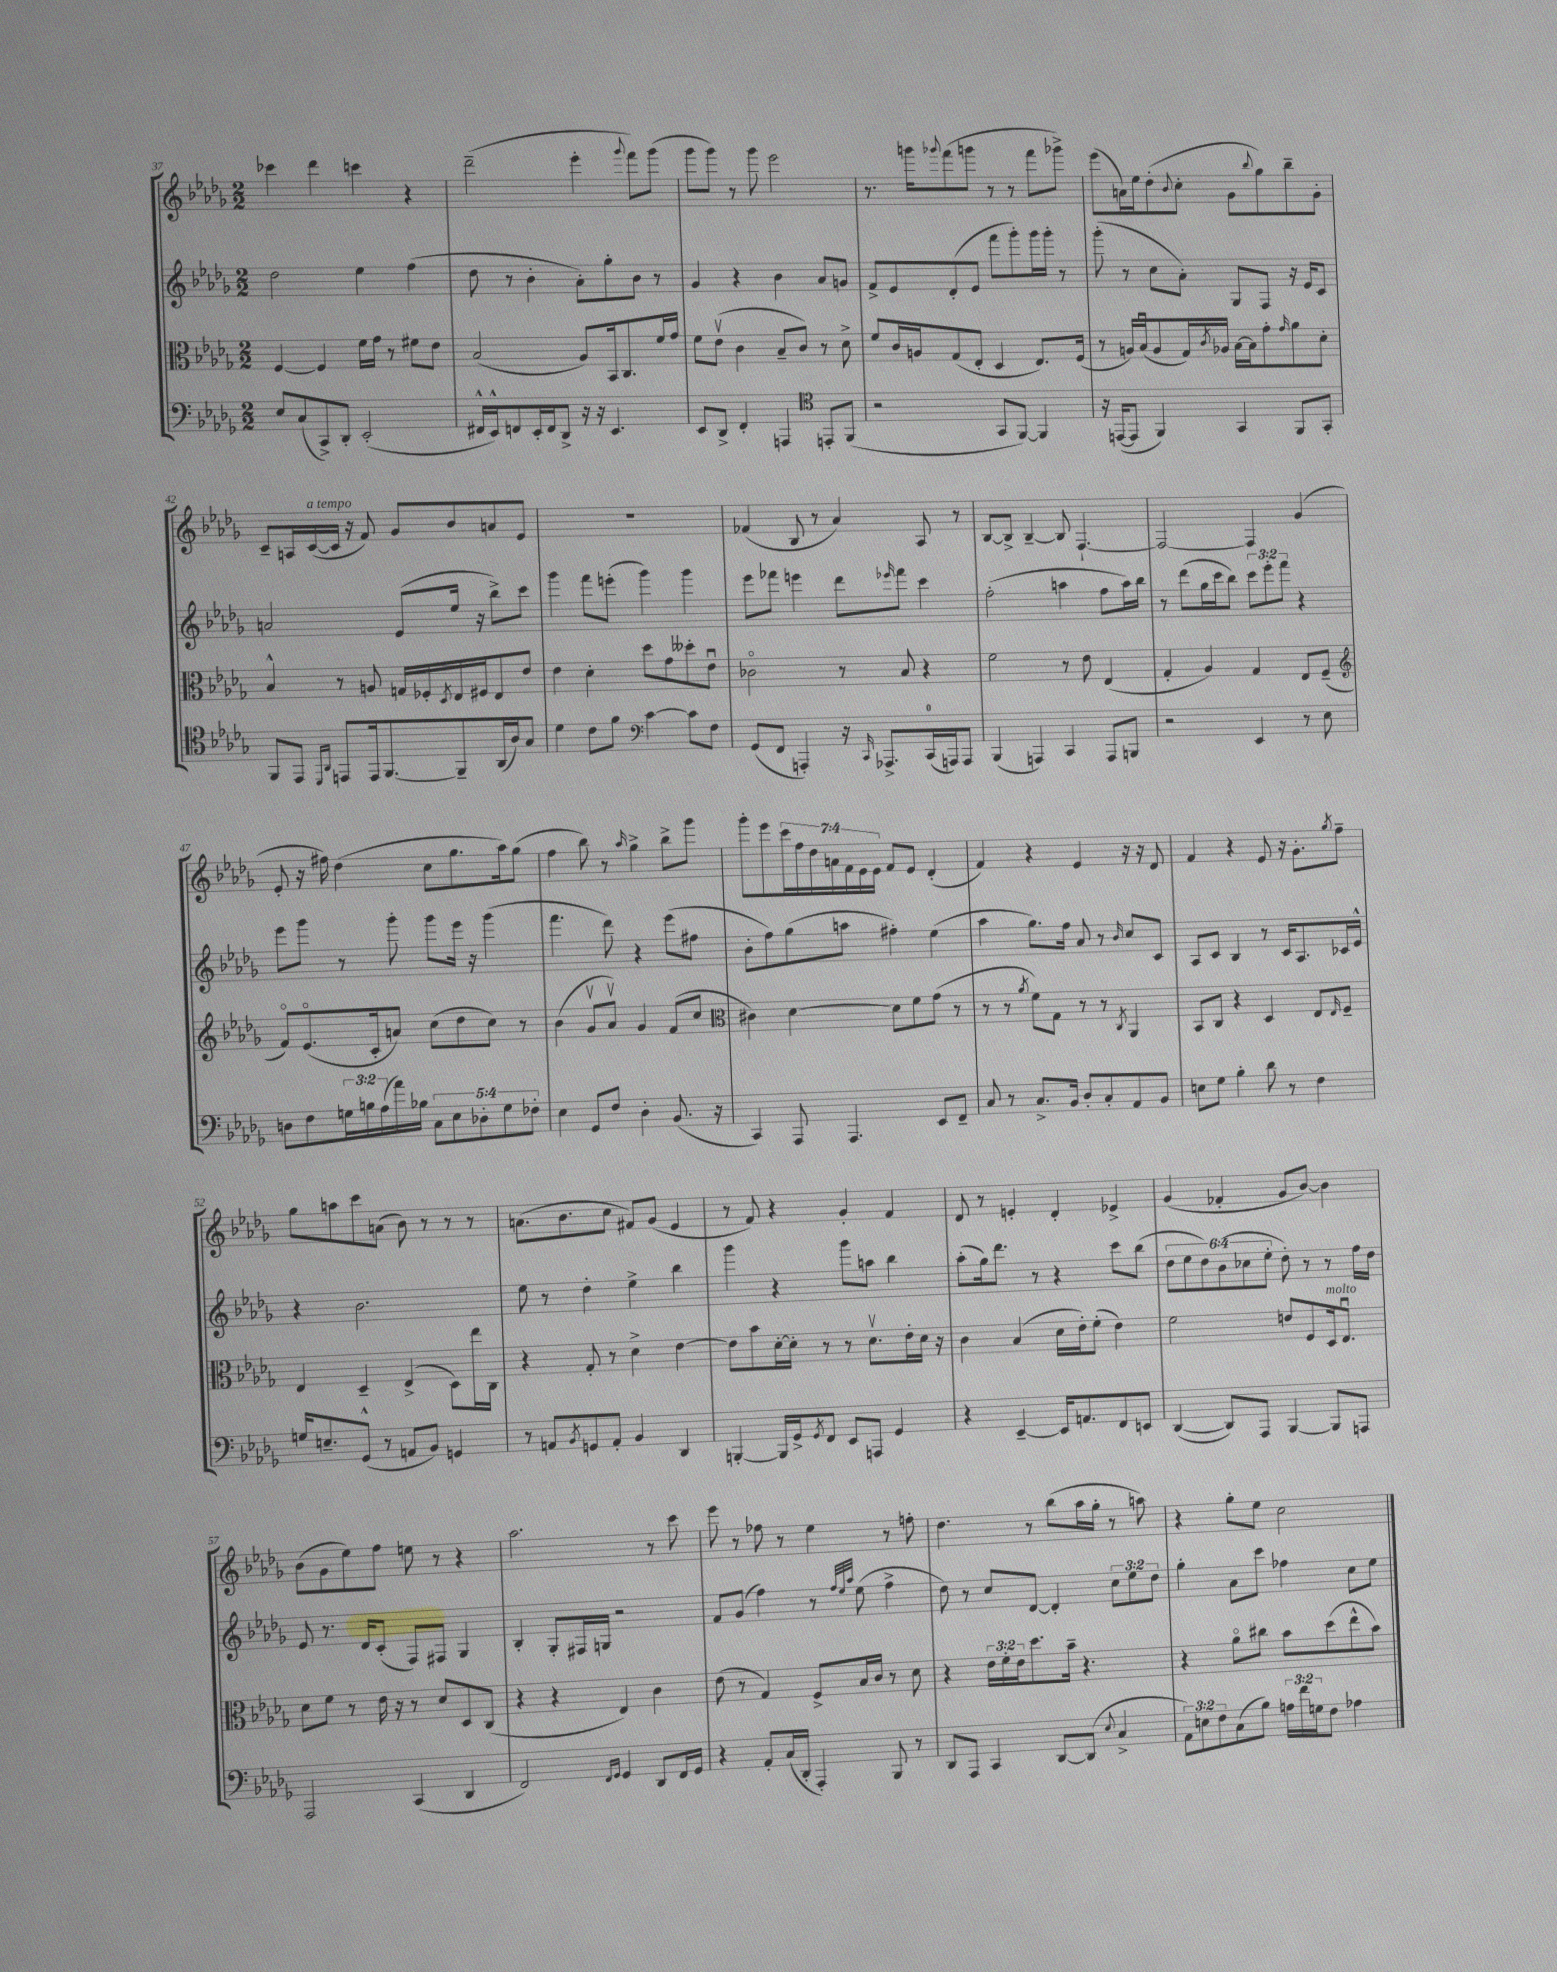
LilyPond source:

<<
\new StaffGroup <<
\new Staff = "s0" {
    \clef treble \key des \major \numericTimeSignature \time 2/2 \override Staff.TupletNumber.text = #tuplet-number::calc-fraction-text
    ces'''4 des'''4 c'''4 r4 |
    des'''2--( ees'''4-. \appoggiatura { ges'''8 } f'''8) ges'''8( |
    ges'''8 ges'''8) r8 ges'''8 ees'''2 |
    r8. g'''16 \appoggiatura { ges'''8 } f'''8( g'''8 r8 r8 f'''8 ges'''8->) |
    ees'''8( a'16) ees''16 des''8-.( \appoggiatura { bes'8 } c''8-. ges'8 \appoggiatura { bes''8 } ges''8) bes''8-- ges'8-. |
    c'8-- a16 c'16~^\markup { \italic "a tempo" }( c'16 r16 f'8) ges'8 bes'8 a'8 ees'8 |
    R1 |
    fes'4( bes8 r8 aes'4) aes8 r8 |
    bes8~ bes8-> bes4~-- bes8 f4.~-! |
    f2~ f4 ges'4( |
    ees'8-. r16 fis''16) des''4( c''8 ges''8. aes''16) ges''8( |
    f''4 bes''8) r8 \grace { aes''16 } ges''4-> bes''8-> ges'''8 |
    ges'''8-. ees'''8 \tuplet 7/4 { c'''16 f''16 des''16 a'16 f'16 ees'16 ees'16 } f'8 ees'8 des'4-.( |
    f'4) r4 ees'4 r16 r16 des'8 |
    f'4 r4 ees'8 r16 ges'8.-. \acciaccatura { ges''8 } f''8-- |
    ges''8 a''8 c'''8 a'8( bes'8) r8 r8 r8 |
    a'8.( bes'8. c''8 fis'8) ges'8( ees'4 |
    r8 f'8) r4 ges'4-. f'4 |
    des'8 r8 e'4-. des'4-. ees'4-> |
    ges'4( fes'4-. ges'8 bes'8~) bes'4 |
    bes'8( ges'8 ees''8) f''8 e''8 r8 r4 |
    aes''2. r8 c'''8 |
    ees'''8 r8 fes''8 r8 ees''4 r8 f''8-. |
    des''4. r8 bes''8( aes''16 ges''16-. r8 a''8) |
    r4 ges''8-. ees''8 c''2 \bar "|." |
}
\new Staff = "s1" {
    \clef treble \key des \major \numericTimeSignature \time 2/2 \override Staff.TupletNumber.text = #tuplet-number::calc-fraction-text
    des''2 ees''4 f''4( |
    des''8 r8 bes'4-. aes'8-.) ges''8-. bes'8 r8 |
    ges'4 r4 bes'4 aes'8 g'8 |
    f'8-> ees'8 des'8-.( ees'8 f'''8 ges'''8-.) ges'''16 ges'''16-. r8 |
    ges'''8-.( r8 c''8 aes'8-.) ges8 f8 r16 ees'16 c'8 |
    a'2 ees'8( ees''16 r16 bes''8->) c'''8 |
    ges'''4 f'''8 e'''8-.( ges'''4) ges'''4 |
    ees'''8 fes'''8 e'''4 des'''8 \grace { ees'''16 } fes'''8 c'''4 |
    f''2-.( a''4 f''8 a''16) bes''16 |
    r8 des'''8( ges''16 c'''16 bes''8) \tuplet 3/2 { c'''8 ees'''8-. f'''8 } r4 |
    ees'''8 ges'''8 r8 ges'''8-. ges'''8 ees'''16 r16 ges'''4( |
    f'''4. des'''8) r4 ees'''8( fis''8 |
    bes'8-. f''8) ges''8( a''8 fis''4-.) ees''4( |
    aes''4 ges''8.) f''16 aes'8 r8 \grace { bes'16 } c''8 c'8 |
    aes8 c'8 bes4 r8 c'16 aes8. ces'16 ees'16-^ |
    r4 bes'2. |
    ees''8 r8 des''4-. ees''4-> bes''4 |
    ges'''4 r4 ges'''8 a''8 bes''4 |
    aes''8-.( ges''16) des'''8. r8 r4 c'''8 bes''8( |
    \tuplet 6/4 { des''8 ees''8 des''8) bes'8( ces''8 ees''8-. } des''8-.) r8 r8 f''16 des''16 |
    ees'8 r8. des'16 c'8-.( f8) fis8 ges4 |
    bes4-. ges8-. fis16 g16 r2 |
    f'8 ges'8( f''4) r8 \grace { f''32 ees''32 aes''32 } ees''8( f''4-> |
    des''8) r8 c''8 des'8~ des'4-. \tuplet 3/2 { c''8 ees''8 des''8 } |
    ges''4-. aes'8 c'''8 fes''4 c''8 ees''8 \bar "|." |
}
\new Staff = "s2" {
    \clef alto \key des \major \numericTimeSignature \time 2/2 \override Staff.TupletNumber.text = #tuplet-number::calc-fraction-text
    f4~ f4 f'16 ges'16 r8 fis'8 ees'8 |
    bes2( aes8) bes,16 c8. f'16 ges'16 |
    f'8 ees'8\upbow( c'4 bes8-- c'8) r8 des'8-> |
    f'8 c'16 a16 ges8( ees8-. des4 ees8.) f16( |
    r8 a16) bes16\downbow( a8 ges16) \acciaccatura { c'8 } aes16 bes16~ bes16 ges'8-. \grace { ges'16 } aes'8 des'8-. |
    bes4-^ r8 a8 g16 fes16-. \acciaccatura { des8 } ees16 fis16 ees8 ees'8 |
    ees'4 des'4-. des''8 ges'8 deses''8-. ees'8\downbow |
    ces'2\flageolet r8 bes8 r4 |
    f'2 r8 ees'8 ees4( |
    ges4-. aes4) ges4 ees8 f8--( |
    \clef treble f'8\flageolet) ees'8.\flageolet( c'16-. a'8) c''8( des''8 c''8) r8 |
    bes'4( ges'8\upbow aes'8\upbow) ges'4 f'8( c''8 |
    \clef alto cis'4) des'4~ des'8 f'8 ges'8( r8 |
    r8 r8 \acciaccatura { aes'8 } f'8) ges8 r8 r8 \acciaccatura { c8 } aes,4 |
    bes,8 c8 r4 des4 ees8 \grace { ees16 } f8-- |
    ees4 des4-- ees4->( des8) ees''16 c16 |
    r4 ges8-. r8 des'4-> ees'4~ |
    ees'8 bes'8 des'16~-. des'16-. r8 r8 des'8.\upbow ees'16-. des'16 r16 |
    c'4 bes4( des'16 ees'16-.) f'8-.( ees'4) |
    f'2 e'8 f8 des16^\markup { \italic "molto" } ees8.\downbow |
    des'8 f'8 r8 ees'16 r16 r8 des'8 des8 c8( |
    r4 r4 ees4) c'4 |
    ees'8( r8 ges4) f8-> bes16 c'16 r8 des'8 |
    r4 \tuplet 3/2 { ees'16 f'16-. ees'16 } des''8. bes'16-- r4. |
    r4 aes'8\flageolet cis''8 bes'8 des''8( ees''8-^ bes'8) \bar "|." |
}
\new Staff = "s3" {
    \clef bass \key des \major \numericTimeSignature \time 2/2 \override Staff.TupletNumber.text = #tuplet-number::calc-fraction-text
    ees8 c8( c,8->) des,8-. ees,2-.( |
    fis,16-^ ees,16-^) f,8 ees,16-. f,16 des,8-> r16 r16 ees,4. |
    ees,8 des,8-> f,4-. a,,4 \clef tenor e,8-. f,8( |
    r2 ges,8 f,8~) f,4 |
    r16 e,16~( e,8 f,4) ges,4 f,8 ges,8-. |
    f,8 ees,8 \grace { des,16 aes,16 } e,8 e,16 f,8.~ f,8-- aes,16( aes16) ges8 |
    des'4 c'8 f'8 \clef bass c'4~ c'8 f8 |
    ges,8( f,8 a,,4-.) r16 \grace { c,16 } aes,,8.-> c,16-0( a,,16) a,,8 |
    bes,,4( a,,4) c,4 a,,8 b,,8 |
    r2 ees,4 r8 ees8 |
    d8 f8 \tuplet 3/2 { g16 b16 aes16( } aes'16) bes16 \tuplet 5/4 { c8 ees8 des8-. g8 fes8-. } |
    ees4 ges,8 f8 des4-. bes,8.( r16 |
    c,4) aes,,8 aes,,4. ees,8 f,8-- |
    c8 r8 c8.-> bes,16 des8-. c8-. aes,8 bes,8 |
    e8 ges8 bes4-. des'8 r8 f4 |
    g16 e8.-- ges,8-^( r8 a,8 bes,8) g,4 |
    r8 a,8 \acciaccatura { bes,8 } g,8 a,8-. bes,4 des,4 |
    b,,4~-. b,,16 ges,16-> \acciaccatura { ges,8 } f,8 ees,8 a,,8 ges,4 |
    r4 ees,4~-- ees,16 a,8. f,8 e,8 |
    des,4~( des,8) aes,,8 bes,,4~ bes,,8 a,,8 |
    aes,,2 c,4( des,4 |
    f,2) \grace { f,16 ges,16 } ges,4 des,8 f,16 ges,16 |
    r4 aes,8-. c16( des,16-. aes,,4-.) bes,,8 r8 |
    des,8 aes,,8 c,4 des,8~ des,8( \appoggiatura { ees8 } c4-> |
    \tuplet 3/2 { aes,8) e8 f8 } c8( bes8) \tuplet 3/2 { a16 f'16 g16 } f8 aes4 \bar "|." |
}
>>
>>
\layout { \context { \Score currentBarNumber = #37 } }
